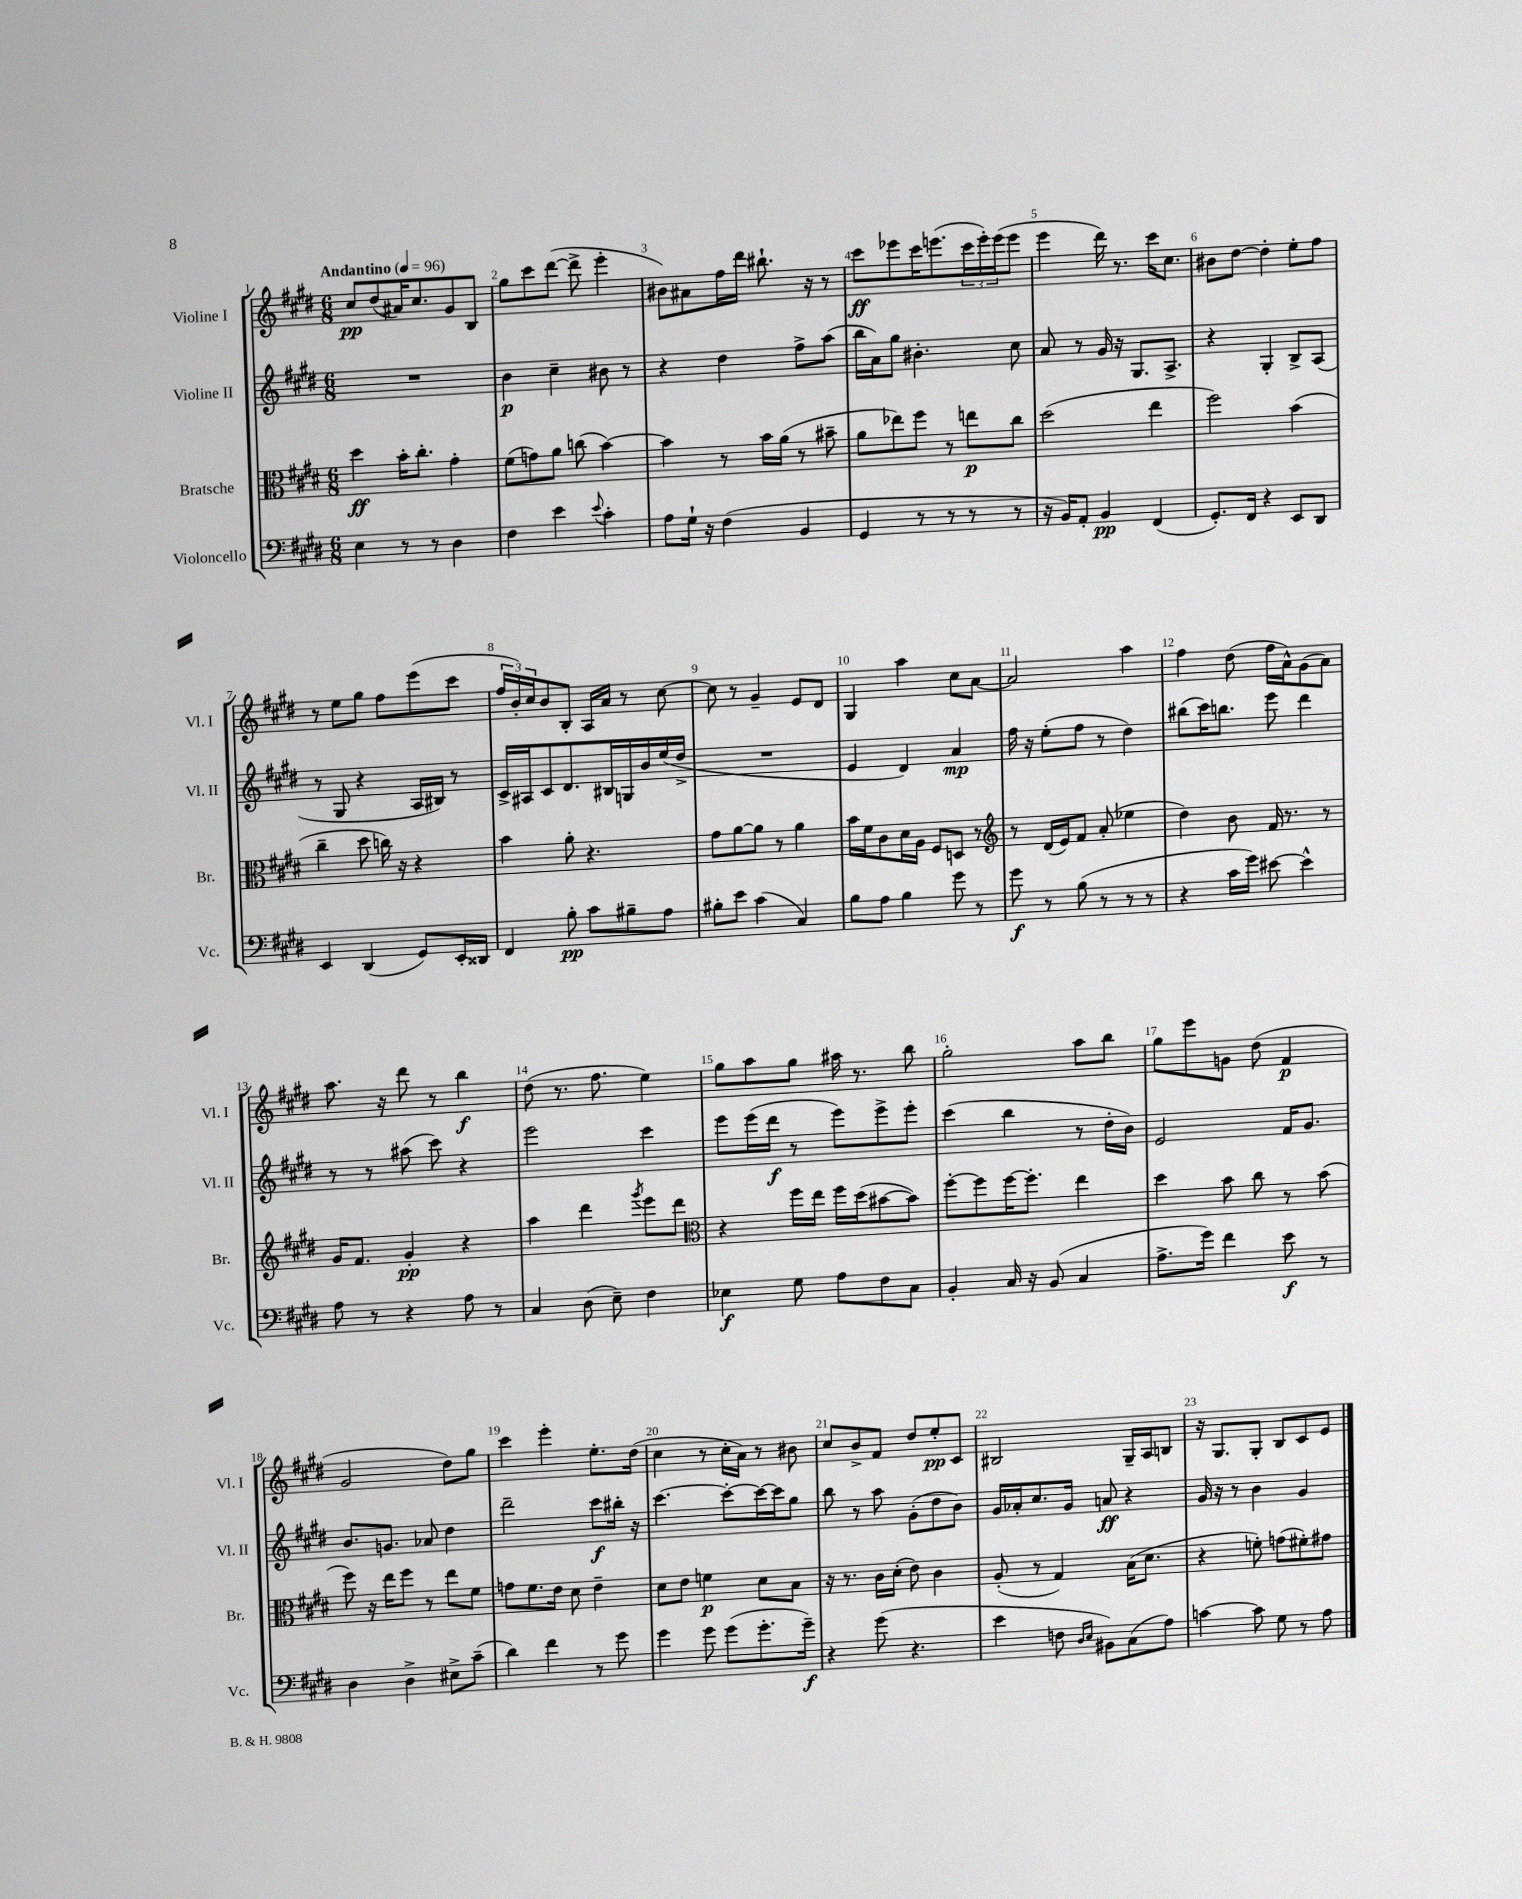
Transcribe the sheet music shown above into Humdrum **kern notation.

**kern	**kern	**kern	**kern
*staff4	*staff3	*staff2	*staff1
*clefF4	*clefC3	*clefG2	*clefG2
*k[f#c#g#d#]	*k[f#c#g#d#]	*k[f#c#g#d#]	*k[f#c#g#d#]
*M6/8	*M6/8	*M6/8	*M6/8
*MM96	*MM96	*MM96	*MM96
4E	4dd#	2.r	8cc#
.	.	.	(8dd#
8r	16b'	.	16a#)
.	8.cc#'	.	8.cc#
8r	.	.	.
4D#	4g#'	.	8g#
.	.	.	8B
=	=	=	=
4F#	(8f#	4b	8gg#
.	8g)	.	8ccc#
4e	8a	4cc#~	([8ddd#
.	(8cc	.	8ddd#^]
8qqe	.	.	.
4c#'	[4b)	8b#	4eee'
.	.	8r	.
=	=	=	=
8A	4b]	4r	8b#)
16G#`	.	.	8a#
16r	.	.	.
(4F#	8r	4dd#	16ff#
.	.	.	16ddd#
.	16b	.	8.bb#`
.	(16a	.	.
4BB	8r	8ff#^	.
.	.	.	16r
.	8b#~	(8aa	8r
=	=	=	=
4GG#	8a	16bb	8ccc#
.	.	16a)	.
.	8ee-)	8gg#	8eee-
8r	8ff#	4.b#'	16ccc#
.	.	.	(8.eee
8r	8r	.	.
8r	8ee	.	24ccc#
.	.	.	24eee')
.	.	.	(24eee
8r	8cc#	8cc#	8eee
=	=	=	=
16r	(2dd#	8a	4eee
16BB)	.	.	.
8AA'	.	8r	.
4BB	.	16g#	16ddd#)
.	.	16r	8.r
.	.	8.G#	.
(4FF#	4ee	.	16ccc#
.	.	8.A^	8.cc#
=	=	=	=
8.GG#')	2ff#)	4r	8b#
.	.	.	[8dd#
16FF#	.	.	.
4r	.	4G#'	4dd#']
8EE	(4b	8B^	8ee'
8DD#	.	(8A	8ff#
=	=	=	=
4EE	4cc#~	8r	8r
.	.	8G#	8ee
(4DD#	8dd#	4r	8gg#
.	16cc)	.	8ff#
.	16r	.	.
8GG#)	4r	16A	(8eee
.	.	16B#)	.
16EE'	.	8r	8ccc#
16DD##	.	.	.
=	=	=	=
4FF#	4b	16c#^	24ff#
.	.	.	24b')
.	.	16A#	.
.	.	.	24cc#
.	.	8c#	8b
8B'	8a'	8.d#	8B'
8c#	4.r	.	16A
.	.	16B#	16a
8B#~	.	16G	8r
.	.	16b	.
8A	.	(16ee	[8cc#
.	.	16dd#^	.
=	=	=	=
8B#'	8g#	2.r	8cc#]
8e	[8a	.	8r
(4c#	8a]	.	4g#~
.	8r	.	.
4C#)	4a	.	8e
.	.	.	8d#
=	=	=	=
8B	16b	4e	4G#
.	16f#	.	.
8A	8c#	.	.
4B	16d#	4d#)	4aa
.	16A	.	.
.	8F#	.	.
8g#	8D	4a	8cc#
8r	8r	.	[8a
=	=	=	=
*	*clefG2	*	*
8g#	8r	16ff#	2a]
.	.	16r	.
8r	(16d#	(8ee'	.
.	16e)	.	.
(8B	8f#	8ff#	.
8r	(8a'	8r	.
8r	4ee-	4dd#)	4aa
8r	.	.	.
=	=	=	=
4r	4dd#)	(8bb#	4ff#
.	.	16ccc#)	.
.	.	8.bb	.
16c#	8b	.	(8dd#
16g#)	.	.	.
[8e#	16f#	8eee	16ff#
.	8.r	.	16a^^)
4e#^^]	.	4ddd#	(8g#
.	8r	.	8a)
=	=	=	=
8A	16g#	8r	8.aa
.	8.f#	.	.
8r	.	8r	.
.	.	.	16r
4r	4g#'	(8aa#	8ddd#
.	.	8ccc#)	8r
8A	4r	4r	4bb
8r	.	.	.
=	=	=	=
4C#	4aa	2eee	(8dd#
.	.	.	8.r
(8D#	4ddd#	.	.
.	.	.	8.ff#
8E~)	.	.	.
.	8qggg#	.	.
4F#	8eee	4ccc#	4ee)
.	8ddd#	.	.
=	=	=	=
*	*clefC3	*	*
4E-	4r	8eee	8gg#
.	.	(16eee	8aa
.	.	16ddd#	.
8G#	16ff#	8r	8gg#
.	16ee	.	.
8A	16ff#	8eee)	16aa#
.	(16dd#	.	8.r
8F#	[8b#	8eee^	.
8C#	8b#])	8eee'	8bb
=	=	=	=
4BB'	[8ff#'	(4ccc#	2gg#'
.	8ff#]	.	.
16C#	[16ff#	4bb	.
16r	8.ff#']	.	.
(8BB	.	.	.
4C#	4ee	8r	8aa
.	.	16dd#'	8bb
.	.	16b)	.
=	=	=	=
8.A^	4dd#	2e	8gg#
.	.	.	8eee
16g#)	.	.	.
4f#	8b	.	8g
.	8cc#	.	(8dd#
8e	8r	16f#	4f#
.	.	8.g#	.
8r	(8b	.	.
=	=	=	=
4D#	8ff#)	8.b	2g#
.	16r	.	.
.	16ee	8.g	.
4D#^	8ff#	.	.
.	8r	8a-	.
8E#^	8ee	4dd#	8dd#)
(8c#~	8f#	.	8gg#
=	=	=	=
4d#)	8g	2ddd#~	4ccc#
.	8.f#	.	.
4f#	.	.	4eee'
.	16e	.	.
.	8d#	.	.
8r	4e~	8ccc#	8.ee'
8g#	.	16bb#'	.
.	.	16r	(16dd#
=	=	=	=
4g#	8d#	[4.ccc#	4cc#
.	8e	.	.
8g#	4f	.	8r
(8g#	.	8ccc#'_	16cc#'
.	.	.	16a)
8.g#'	8d#	16ccc#_	8r
.	.	16ccc#]	.
.	8B	8gg#	8b#
16g#~)	.	.	.
=	=	=	=
4r	16r	8bb	8cc#
.	8.r	.	.
.	.	8r	8b^
(8g#	16c#	8aa	8f#
.	(16d#'	.	.
4.r	8e)	(8g#'	8dd#
.	4c#	8dd#	8ee'
.	.	8b)	8c#
=	=	=	=
4e	(8A'	16g#	2B#
.	.	16a-'	.
.	8r	8.cc#	.
8F	4G#)	.	.
.	.	16g#	.
16qqD#	.	.	.
16qqE	.	.	.
8BB#)	.	8a	.
(8C#	(16B	4r	16G#~
.	8.d#	.	16A
8A)	.	.	8B
=	=	=	=
[4c	4r	16g#	16r
.	.	16r	8.G#
.	.	8r	.
8c]	8f')	4b	8G#'
8G#	(8g	.	8B
8r	8f#')	4g#	8c#
8A	8g#	.	8e
==	==	==	==
*-	*-	*-	*-
